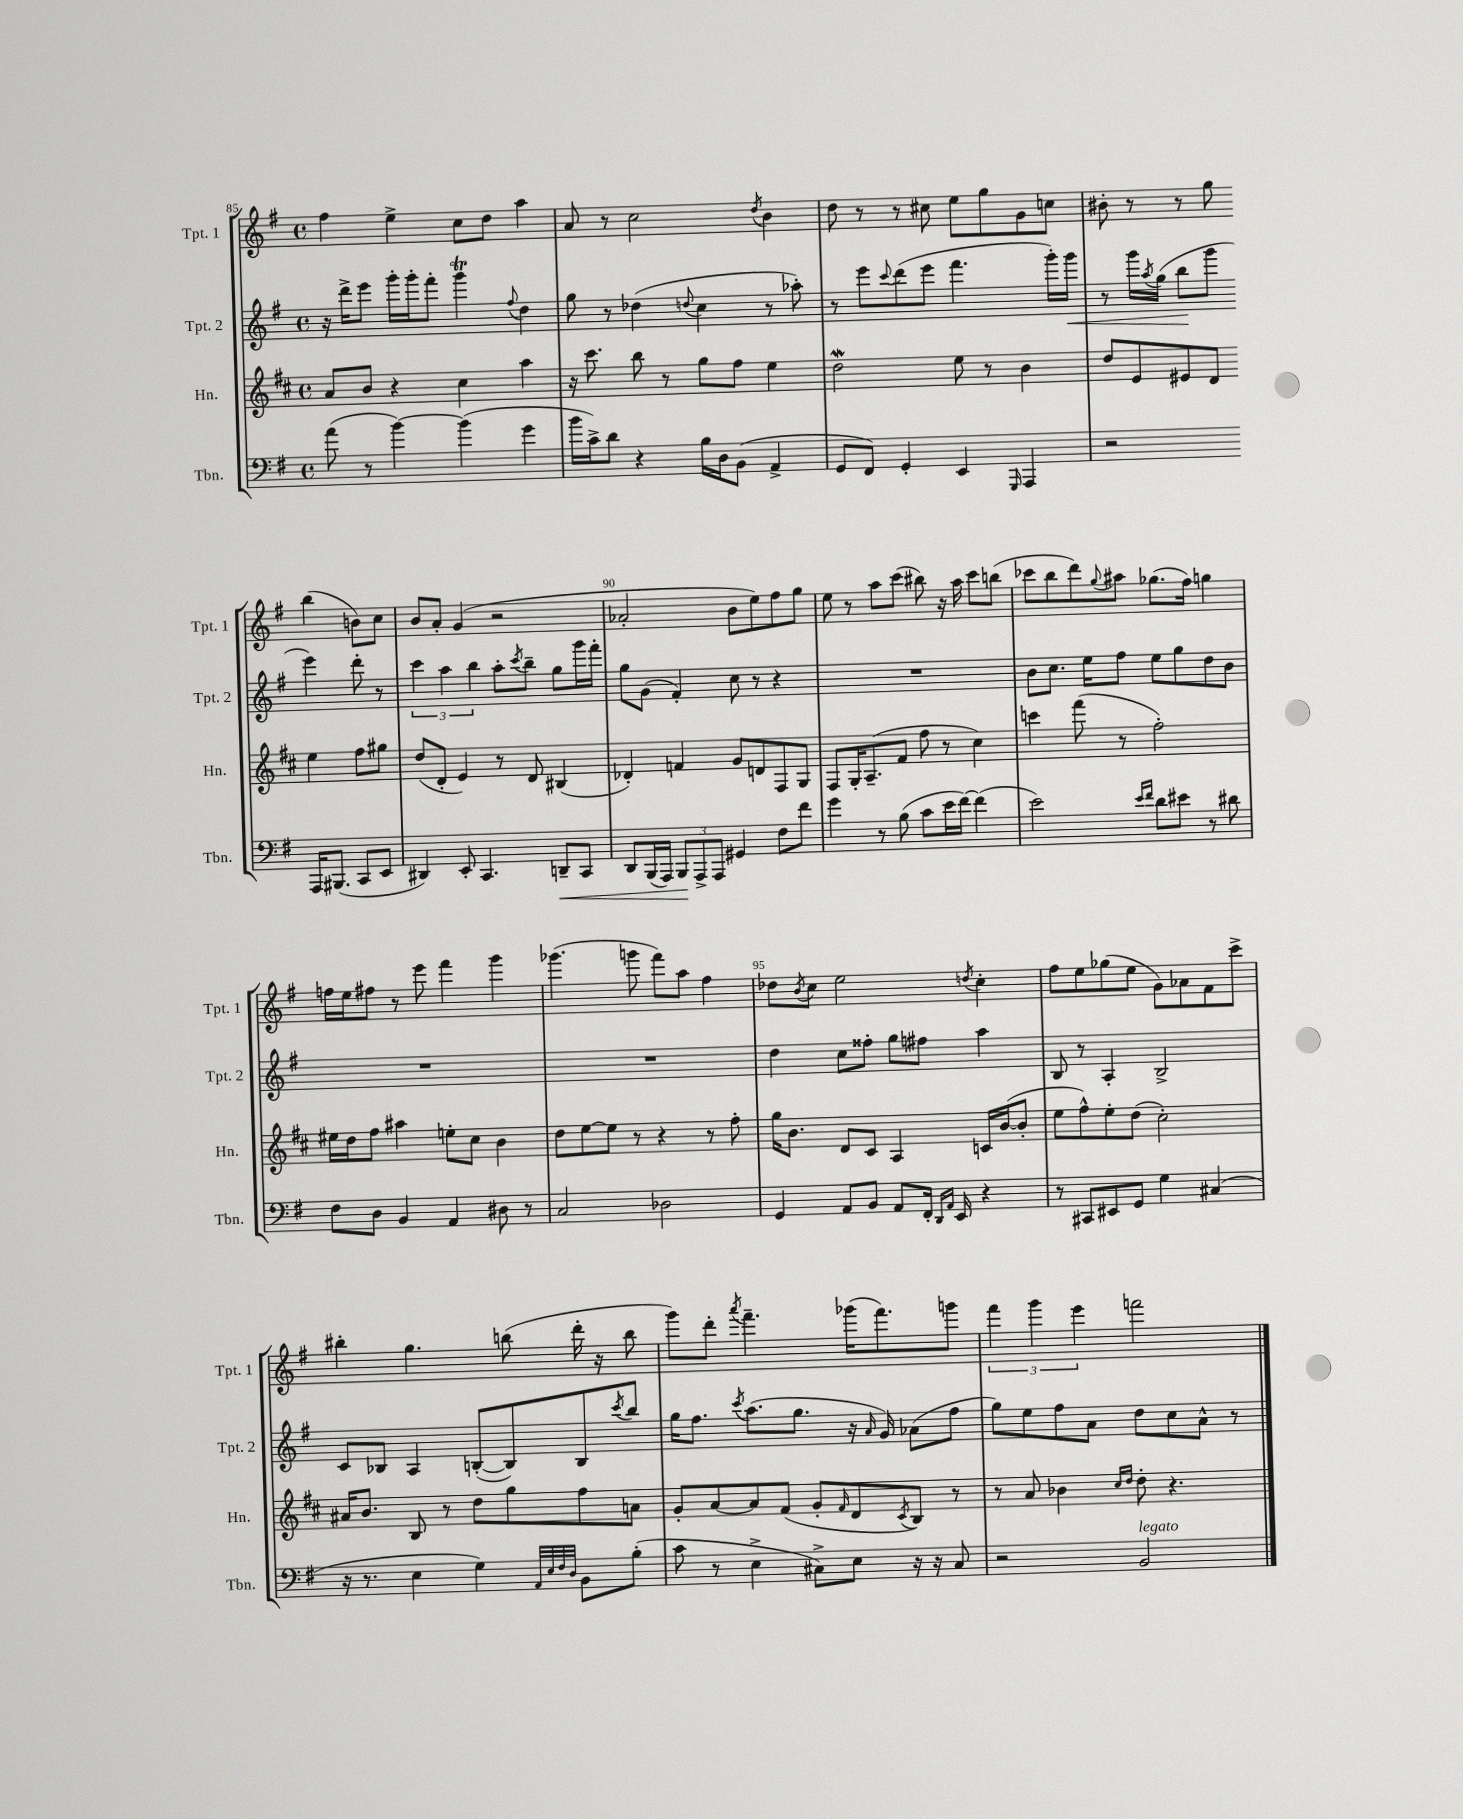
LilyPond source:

<<
\new StaffGroup <<
\new Staff = "s0" \with { instrumentName = "Tpt. 1" shortInstrumentName = "Tpt. 1" } {
    \clef treble \key g \major \defaultTimeSignature \time 4/4
    fis''4 e''4-> c''8 d''8 a''4 |
    a'8 r8 c''2 \acciaccatura { d''8 } b'4 |
    d''8 r8 r8 cis''8 e''8 g''8 g'8 c''8 |
    bis'8-. r8 r8 g''8 b''4( b'8) c''8 |
    b'8 a'8-. g'4( r2 |
    aes'2-. b'8 e''8) fis''8 g''8 |
    e''8 r8 a''8 c'''8( bis''8) r16 a''16 c'''8 b''8( |
    ces'''8 b''8 d'''8) \appoggiatura { g''8 } ais''8 ges''8.( fis''16) g''4 |
    f''16 e''16 fis''8 r8 e'''8 fis'''4 g'''4 |
    ges'''4.( g'''8 fis'''8) a''8 fis''4 |
    des''8 \acciaccatura { b'8 } c''8 e''2 \acciaccatura { d''8 } c''4-. |
    fis''8 e''8 ges''8( e''8 g'8) aes'8 fis'8 c'''8-> |
    bis''4-. g''4. b''8( d'''16-. r16 b''8 |
    g'''8) d'''8-. \acciaccatura { a'''8 } fis'''4.-- ges'''16( fis'''8.) g'''8 |
    \tuplet 3/2 { fis'''4 g'''4 e'''4 } f'''2 \bar "|." |
}
\new Staff = "s1" \with { instrumentName = "Tpt. 2" shortInstrumentName = "Tpt. 2" } {
    \clef treble \key g \major \defaultTimeSignature \time 4/4
    r16 d'''16-> e'''8 g'''16-. g'''16-. fis'''8-. g'''4\trill \appoggiatura { fis''8 } d''4 |
    g''8 r8 des''4( \appoggiatura { d''8 } c''4 r8 aes''8-.) |
    r8 e'''8 \appoggiatura { c'''8 } d'''8( e'''8 fis'''4. g'''16-.) g'''16\< |
    r8 g'''16 \acciaccatura { a''8 } g''16( b''8\! g'''8 e'''4) d'''8-. r8 |
    \tuplet 3/2 { c'''4 a''4 b''4 } a''8-. \acciaccatura { c'''8 } b''8-- g''8 g'''16 fis'''16-. |
    g''8 g'8( fis'4-.) c''8 r8 r4 |
    R1 |
    b'8 c''8. e''16 fis''8 e''8 g''8 d''8 b'8 |
    R1 |
    R1 |
    d''4 c''8 fisis''8-. g''8 fis''8 a''4 |
    b8 r8 a4-. b2-> |
    c'8 bes8 a4 b8~-.( b8) b8 \acciaccatura { c'''8 } b''8 |
    g''16 fis''8. \acciaccatura { c'''8 } a''8.( g''8. r16 \grace { a'16 } g'16) aes'8( fis''8 |
    g''8) e''8 fis''8 a'8 d''8 c''8 a'8-^ r8 \bar "|." |
}
\new Staff = "s2" \with { instrumentName = "Hn." shortInstrumentName = "Hn." } {
    \clef treble \key d \major \defaultTimeSignature \time 4/4
    a'8 b'8 r4 cis''4 a''4 |
    r16 cis'''8. b''8 r8 g''8 fis''8 e''4 |
    d''2\mordent e''8 r8 b'4 |
    d''8 e'8 eis'8 d'8 e''4 fis''8 gis''8 |
    d''8( d'8-. e'4) r8 d'8 bis4( |
    des'4-.) f'4 g'8 d'8 fis8 g8 |
    fis8 g16-. a8.--( fis'8 fis''8 r8 cis''4) |
    c'''4 fis'''8( r8 fis''2-.) |
    eis''16 d''16 fis''8 ais''4 e''8-. cis''8 b'4 |
    d''8 e''8~ e''8 r8 r4 r8 fis''8-. |
    g''16 b'8. d'8 cis'8 a4 c'16 b'16~( b'8-. |
    e''8 fis''8-^) e''8-. d''8( cis''2-.) |
    ais'16 b'8. b8 r8 d''8 g''8 fis''8 a'8 |
    g'8-. a'8~ a'8 fis'8( g'8-. \grace { fis'16 } d'8 \acciaccatura { cis'8 } b8) r8 |
    r8 a'8 bes'4 \grace { cis''16 d''16 } d''8-. r4. \bar "|." |
}
\new Staff = "s3" \with { instrumentName = "Tbn." shortInstrumentName = "Tbn." } {
    \clef bass \key g \major \defaultTimeSignature \time 4/4
    a'8( r8 b'4~) b'4( g'4 |
    b'16 c'16->) d'8 r4 b16 d16 b,8( a,4-> |
    g,8 fis,8) g,4-. e,4 \grace { g,,16 } a,,4 |
    r2 a,,16 bis,,8.( c,8 e,8 |
    dis,4) e,8-. c,4. d,8--\< c,8 |
    d,8 b,,16( a,,16) \tuplet 3/2 { b,,8\! a,,8-> a,,8 } gis,4 fis8 fis'8 |
    g'4 r8 b8( c'8 e'16 fis'16~) fis'4( |
    e'2) \grace { e'16 fis'16 } d'8 eis'8 r8 dis'8 |
    fis8 d8 b,4 a,4 dis8 r8 |
    c2 des2 |
    g,4 a,8 b,8 a,8 fis,16-. \grace { d,16 a,16 } e,16 r4 |
    r8 cis,8 eis,8 g,8 g4 cis4( |
    r16 r8. e4 g4) \grace { a,32 e32 fis32 d32 } b,8 b8-.( |
    c'8 r8 e4-> cis8->) e8 r16 r16 cis8 |
    r2 b,2^\markup { \italic "legato" } \bar "|." |
}
>>
>>
\layout { \context { \Score currentBarNumber = #85 \override BarNumber.break-visibility = ##(#f #t #t) barNumberVisibility = #(every-nth-bar-number-visible 5) } }
